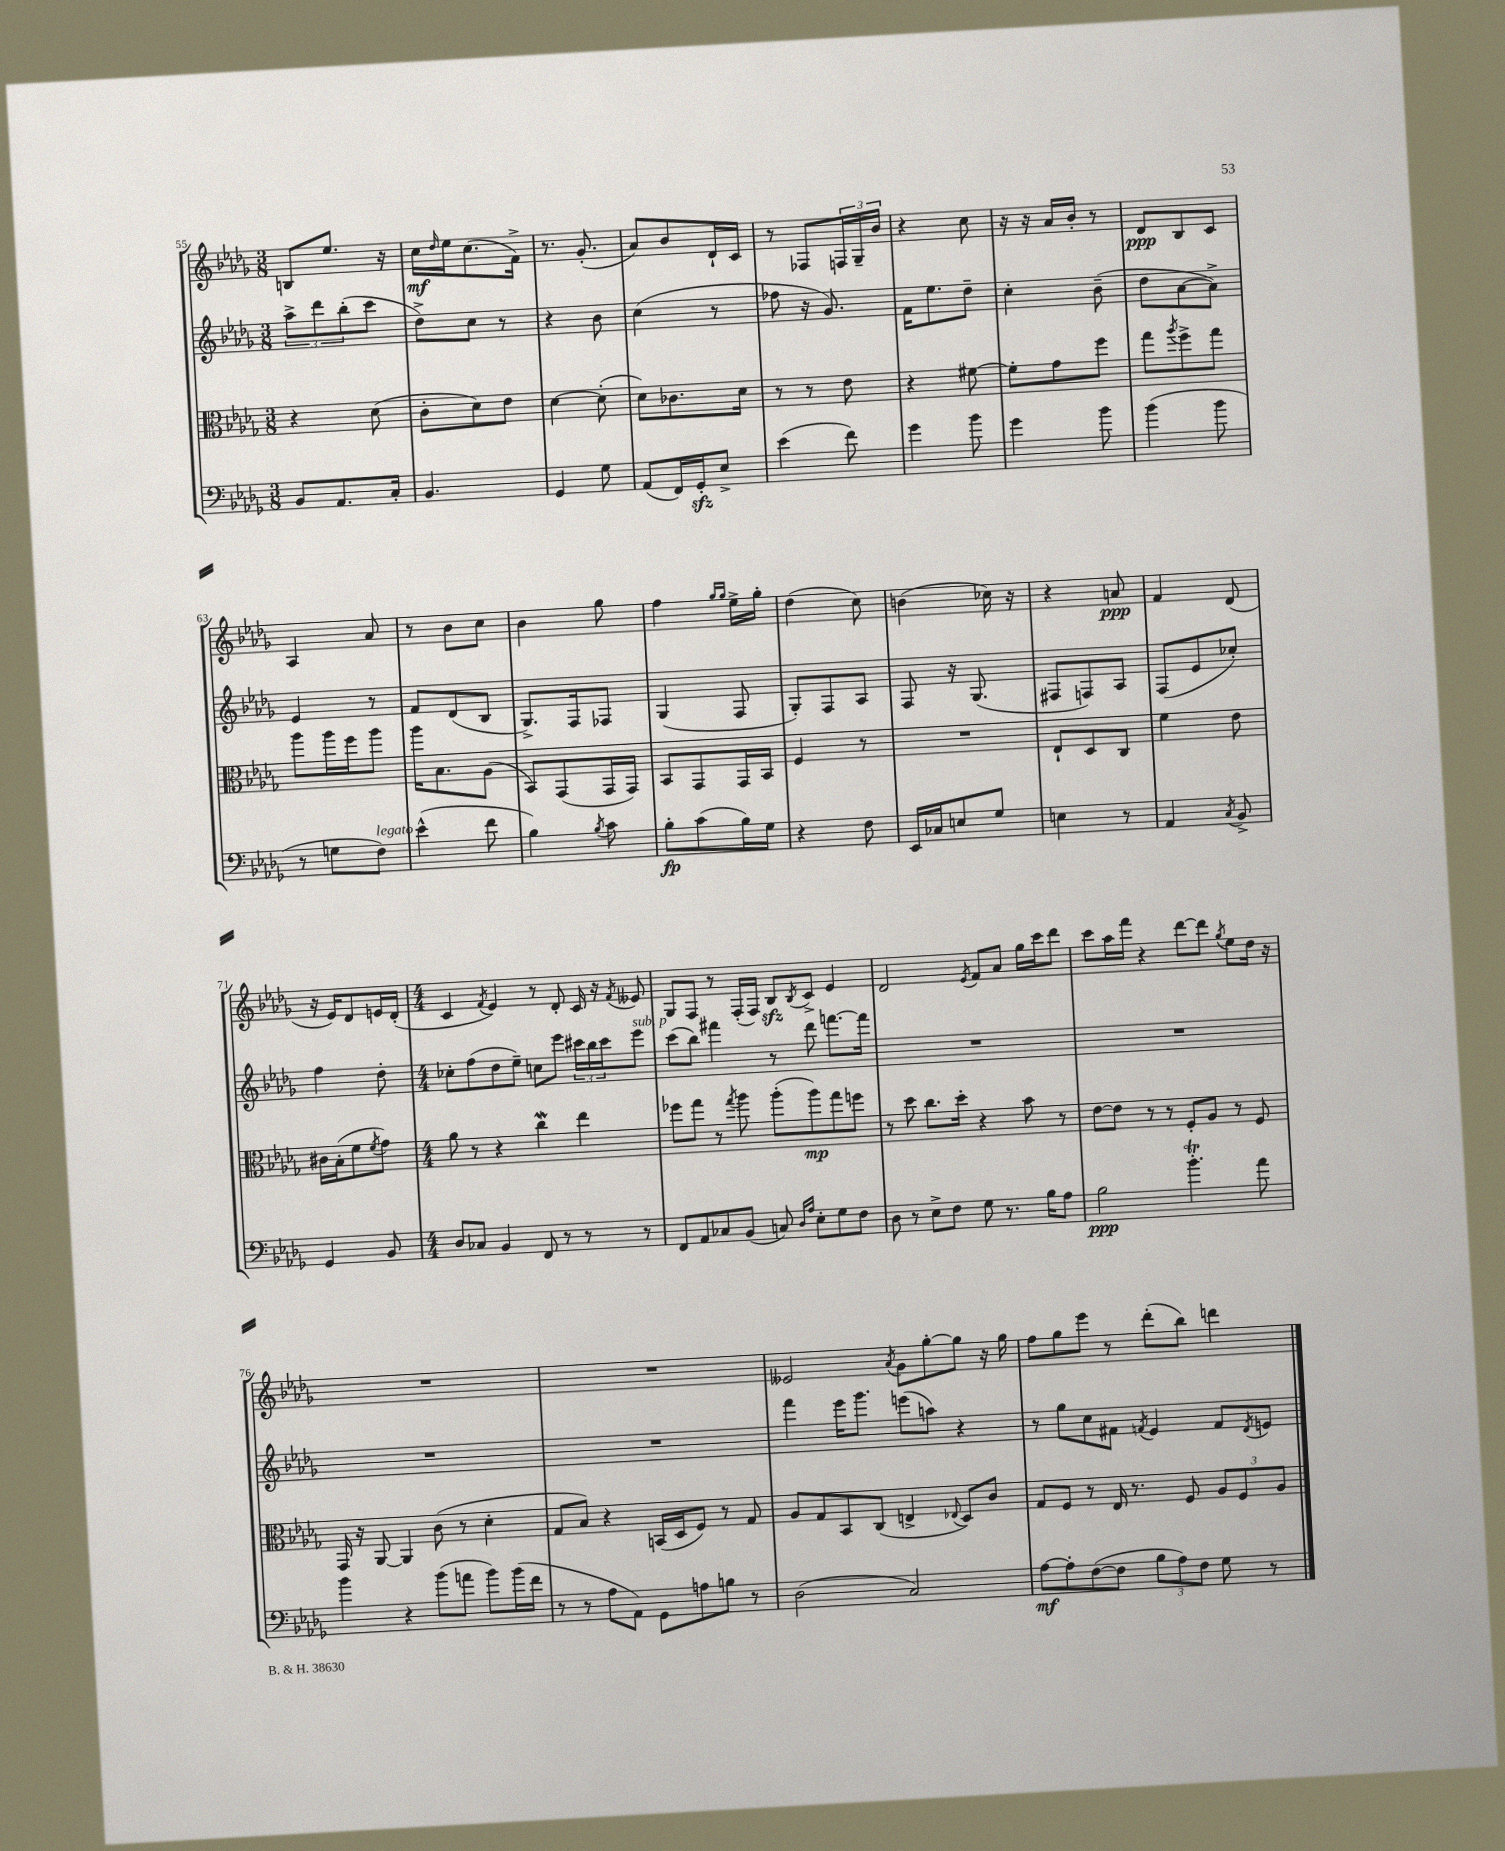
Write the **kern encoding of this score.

**kern	**kern	**kern	**kern
*staff4	*staff3	*staff2	*staff1
*clefF4	*clefC3	*clefG2	*clefG2
*k[b-e-a-d-g-]	*k[b-e-a-d-g-]	*k[b-e-a-d-g-]	*k[b-e-a-d-g-]
*M3/8	*M3/8	*M3/8	*M3/8
8BB-	4r	12aa-^	8B
.	.	12ddd-	.
8.AA-	.	.	8.ee-
.	.	(12bb-'	.
.	(8d-	8ccc	.
16C'	.	.	16r
=	=	=	=
4.BB-	8c'	8dd-^)	16cc
.	.	.	16qqdd-
.	.	.	16ee-
.	8d-)	8cc	(8.cc
.	8e-	8r	.
.	.	.	16f^)
=	=	=	=
4GG-	[4d-	4r	8.r
.	.	.	(8.g-'
8G-	(8d-']	8b-	.
=	=	=	=
(8AA-	8d-)	(4cc	8a-)
16FF)	8.c-	.	8b-
16GG-'	.	.	.
8E-^	.	8r	16d-`
.	16d-	.	16c
=	=	=	=
(4e-	8r	8ff-	8r
.	8r	16r	8F-
.	.	8.g-)	.
8f)	8e-	.	24F
.	.	.	24G-~
.	.	.	24b-
=	=	=	=
4g-	4r	16f	4r
.	.	8.ee-	.
8b-	[8f#	8dd-~	8cc
=	=	=	=
4g-	8f#']	4cc'	16r
.	.	.	16r
.	8g-	.	16a-
.	.	.	16b-'
8b-	8ff	(8b-~	8r
=	=	=	=
(4b-	8gg-	8dd-	8d-
.	8qaa-	.	.
.	8ff^	[8a-	8B-
8b-	8gg-	8a-^])	8c
=	=	=	=
8r	8aa-	4e-	4A-
8G	16aa-	.	.
.	16ff	.	.
8F)	8aa-	8r	8a-
=	=	=	=
(4e-^^	16aa-	8f	8r
.	8.B-	.	.
.	.	(8d-	8b-
8f	(8A-	8B-	8cc
=	=	=	=
4B-)	8BB-)	8.G-^)	4b-
.	(8GG-	.	.
.	.	16F	.
8qB-	.	.	.
8c	16GG-	8F-	8gg-
.	16GG-)	.	.
=	=	=	=
8B-'	8BB-	(4G-	4ff
(8c	8GG-	.	.
.	.	.	16qqgg-
.	.	.	16qqgg-
16B-)	16GG-	8F	16ee-^
16G-	16BB-	.	16gg-'
=	=	=	=
4r	4F	8G-')	(4dd-
.	.	8F	.
8F	8r	8A-	8cc)
=	=	=	=
16EE-	4.r	8F	(4b
16C-	.	.	.
8E	.	16r	.
.	.	(8.G-	.
8G-	.	.	16cc-)
.	.	.	16r
=	=	=	=
4E	8E-`	8F#	4r
.	8D-	8F)	.
8r	8C	8A-	8a
=	=	=	=
4AA-	4f	(8F	4f
.	.	8e-	.
8qC	.	.	.
8BB-^	8e-	8cc-')	(8d-
=	=	=	=
4GG-	16c#	4ff	16r
.	(16B-'	.	16e-)
.	8f	.	8d-
.	8qf	.	.
8BB-	8g-)	8dd-'	16e
.	.	.	(16d-'
=	=	=	=
*M4/4	*M4/4	*M4/4	*M4/4
8D-	8a-	8cc-'	4c
8C-	8r	(8ff	.
.	.	.	8qf
4BB-	4r	8dd-	4e-)
.	.	8ee-~)	.
8FF	4cc	8cc	8r
8r	.	8eee-	8d-'
8r	4ee-	24ccc#	16c
.	.	24bb-	.
.	.	.	16r
.	.	24ccc#	.
.	.	.	8qf
8r	.	8eee-	8e--
=	=	=	=
8FF	8ff-	(8ccc	8G-
8AA-	8gg-	8bb-)	8F
8C-	8r	4fff#	8r
.	8qgg-	.	.
(8BB-	8aa-	.	(16F'
.	.	.	16F)
8C)	(8aa-'	8r	8B-
16qqD-	.	.	.
16qqA-	.	.	8qB-
8E-'	8aa-)	8ddd-	8c^
8G-	8gg-	[8.fff	4e-
8F	8ff	.	.
.	.	16fff]	.
=	=	=	=
8D-	8r	1r	2d-
8r	8dd-	.	.
8E-^	8.cc	.	.
8F	.	.	.
.	16dd-'	.	.
.	.	.	8qe-
8G-	4r	.	8f
8.r	.	.	8a-
.	8b-	.	16gg-
16B-	.	.	16ccc
8A-	8r	.	8ddd-
=	=	=	=
2B-	[8e-	1r	8ccc
.	8e-]	.	16aa-
.	.	.	16fff
.	8r	.	4r
.	8r	.	.
4.b-'	8F'	.	[8ddd-
.	8A-	.	8ddd-]
.	.	.	8qgg-
.	8r	.	8ee-
8a-	8F	.	16dd-
.	.	.	16r
=	=	=	=
4b-	16GG-	1r	1r
.	16r	.	.
.	[8AA-	.	.
4r	4AA-]	.	.
(8b-	(8c	.	.
8a	8r	.	.
8b-)	4d-'	.	.
(16b-	.	.	.
16f	.	.	.
=	=	=	=
8r	8G-	1r	1r
8r	8B-)	.	.
8A-	4r	.	.
8AA-)	.	.	.
8GG-	(16BB	.	.
.	16D-	.	.
8A	8F)	.	.
8B	8r	.	.
8r	8G-	.	.
=	=	=	=
(2D-	8A-	4fff	2e--
.	8G-	.	.
.	8BB-	16eee-	.
.	.	8.ggg-	.
.	(8C	.	.
.	.	.	8qa-
2C)	4E^	(8eee	8g-
.	.	8aa)	[8gg-'
.	8qqE-	.	.
.	8D-)	4r	8gg-]
.	8c	.	16r
.	.	.	16gg-
=	=	=	=
[8A-	8G-	8r	8ff
8A-']	8F	8gg-	8gg-
([8F	8r	8cc	8eee-
8F]	16E-	8f#	8r
.	8.r	.	.
.	.	8qf	.
12B-	.	4e-	(8ddd-'
12A-)	.	.	.
.	8F	.	8bb-)
12F	.	.	.
8G-	12A-	8f	4ddd
.	12F	.	.
.	.	8qd-	.
8r	.	8e	.
.	12A-	.	.
==	==	==	==
*-	*-	*-	*-
